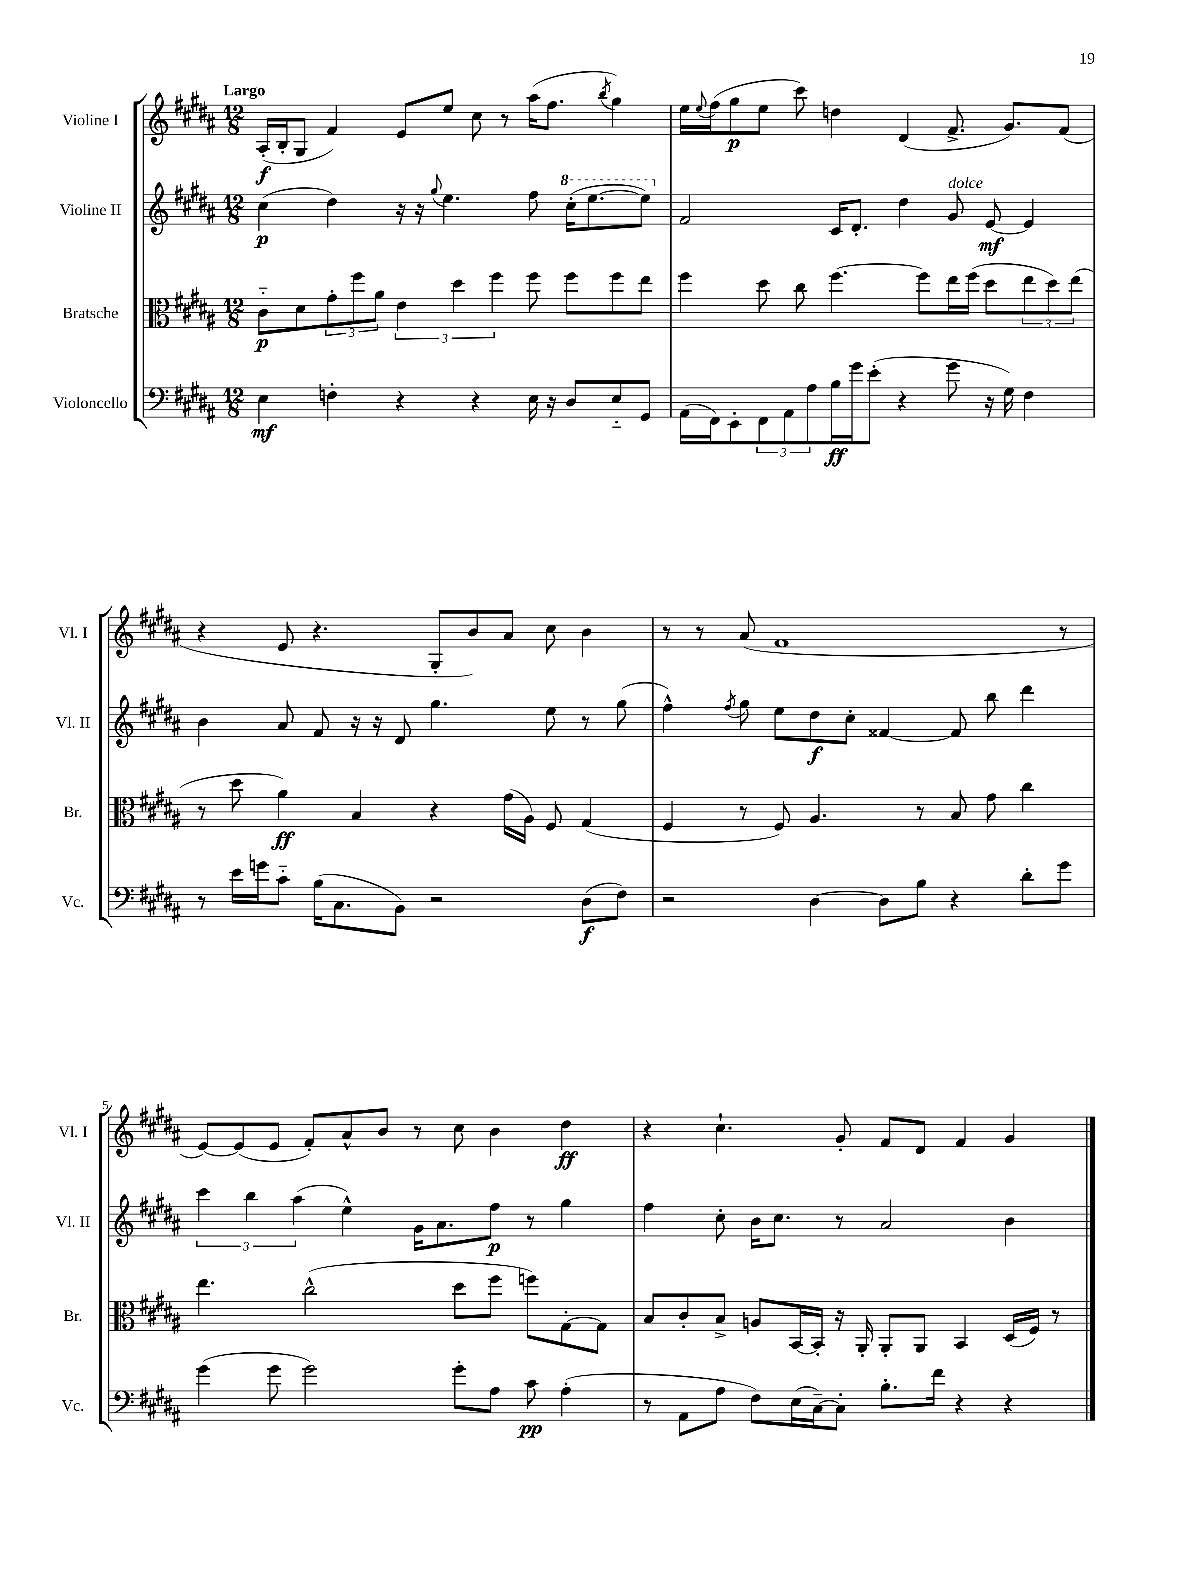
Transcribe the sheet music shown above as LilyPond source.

<<
\new StaffGroup <<
\new Staff = "s0" \with { instrumentName = "Violine I" shortInstrumentName = "Vl. I" } {
    \clef treble \key b \major \numericTimeSignature \time 12/8 \tempo "Largo"
    ais16-.\f( b16-. gis8 fis'4) e'8 e''8 cis''8 r8 ais''16( fis''8. \acciaccatura { b''8 } gis''4) |
    e''16 \appoggiatura { e''8 } fis''16( gis''8\p e''8 cis'''8) d''4 dis'4( fis'8.-> gis'8.) fis'8( |
    r4 e'8 r4. gis8-. b'8) ais'8 cis''8 b'4 |
    r8 r8 ais'8( fis'1 r8 |
    e'8~) e'8( e'8 fis'8-.) ais'8-^ b'8 r8 cis''8 b'4 dis''4\ff |
    r4 cis''4.-! gis'8-. fis'8 dis'8 fis'4 gis'4 \bar "|." |
}
\new Staff = "s1" \with { instrumentName = "Violine II" shortInstrumentName = "Vl. II" } {
    \clef treble \key b \major \numericTimeSignature \time 12/8
    cis''4\p( dis''4) r16 r16 \appoggiatura { gis''8 } e''4. fis''8 \ottava #1 cis'''16-.( e'''8.~ e'''8) \ottava #0 |
    fis'2 cis'16 dis'8.-. dis''4 gis'8^\markup { \italic "dolce" } e'8~\mf e'4 |
    b'4 ais'8 fis'8 r16 r16 dis'8 gis''4. e''8 r8 gis''8( |
    fis''4-^) \acciaccatura { fis''8 } gis''8 e''8 dis''8\f cis''8-. fisis'4~ fisis'8 b''8 dis'''4 |
    \tuplet 3/2 { cis'''4 b''4 ais''4( } e''4-^) gis'16 ais'8. fis''8\p r8 gis''4 |
    fis''4 cis''8-. b'16 cis''8. r8 ais'2 b'4 \bar "|." |
}
\new Staff = "s2" \with { instrumentName = "Bratsche" shortInstrumentName = "Br." } {
    \clef alto \key b \major \numericTimeSignature \time 12/8
    cis'8-_\p dis'8 \tuplet 3/2 { gis'8-. fis''8 ais'8 } \tuplet 3/2 { e'4 dis''4 fis''4 } fis''8 fis''8 fis''8 e''8 |
    fis''4 dis''8 cis''8 fis''4.~ fis''8 e''16 fis''16( dis''8 \tuplet 3/2 { e''8 dis''8) e''8( } |
    r8 dis''8 ais'4\ff) b4 r4 gis'16( ais16) fis8 gis4( |
    fis4 r8 fis8) ais4. r8 b8 gis'8 cis''4 |
    e''4. cis''2-^( dis''8 fis''8 f''8) gis8~-. gis8 |
    b8 cis'8-. b8-> a8 b,16~ b,16-. r16 ais,16-. ais,8-. ais,8 b,4 dis16( fis16) r8 \bar "|." |
}
\new Staff = "s3" \with { instrumentName = "Violoncello" shortInstrumentName = "Vc." } {
    \clef bass \key b \major \numericTimeSignature \time 12/8
    e4\mf f4-. r4 r4 e16 r16 dis8 e8-_ gis,8 |
    ais,16( fis,16) e,8-. \tuplet 3/2 { fis,8 ais,8 ais8 } b16\ff gis'16 e'8-.( r4 gis'8 r16 gis16) fis4 |
    r8 e'16 g'16 cis'8-_ b16( cis8. b,8) r2 dis8\f( fis8) |
    r2 dis4~ dis8 b8 r4 dis'8-. gis'8 |
    gis'4( gis'8 gis'2) gis'8-. ais8 cis'8\pp ais4-.( |
    r8 ais,8 ais8 fis8) e16( cis16~--) cis8-. b8.-. fis'16 r4 r4 \bar "|." |
}
>>
>>
\layout { \context { \Score \override BarNumber.break-visibility = ##(#f #t #t) barNumberVisibility = #(every-nth-bar-number-visible 5) } }
